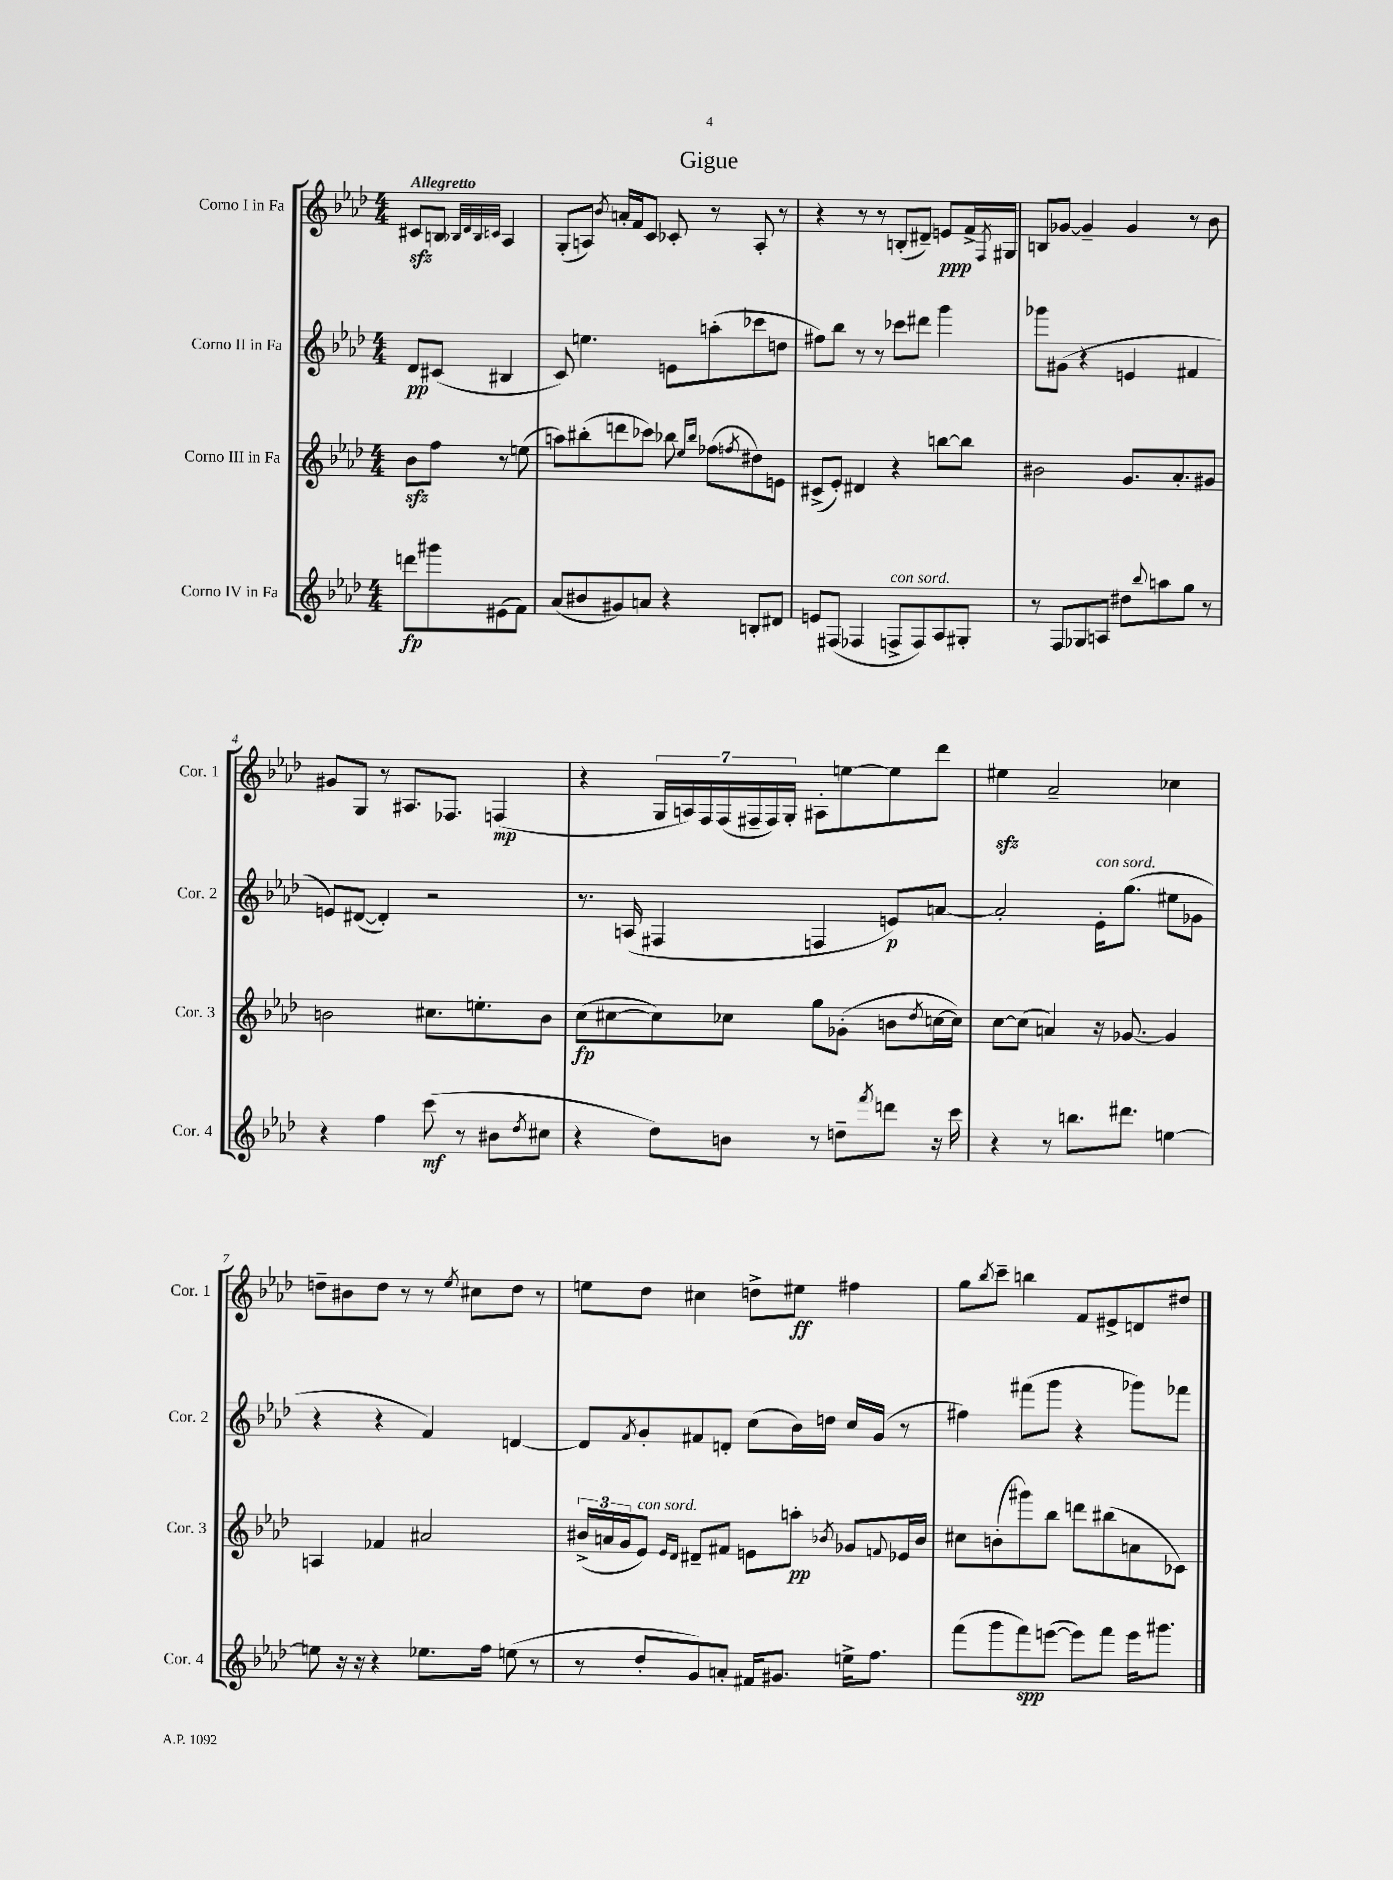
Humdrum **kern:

**kern	**dynam	**kern	**dynam	**kern	**dynam	**kern	**dynam
*part4	*part4	*part3	*part3	*part2	*part2	*part1	*part1
*staff4	*staff4	*staff3	*staff3	*staff2	*staff2	*staff1	*staff1
*I"Corno IV in Fa	*	*I"Corno III in Fa	*	*I"Corno II in Fa	*	*I"Corno I in Fa	*
*I'Cor. 4	*	*I'Cor. 3	*	*I'Cor. 2	*	*I'Cor. 1	*
*clefG2	*	*clefG2	*	*clefG2	*	*clefG2	*
*k[b-e-a-d-]	*	*k[b-e-a-d-]	*	*k[b-e-a-d-]	*	*k[b-e-a-d-]	*
*M4/4	*	*M4/4	*	*M4/4	*	*M4/4	*
=	=	=	=	=	=	=	=
!	!	!	!	!	!	!LO:TX:a:B:t=Allegretto	!
8dddn\L	fp	8b-zz\L	.	8d-/L	pp	8c#Xzz/L	.
8ggg#X\	.	8ff\J	.	(8c#X/J	.	8Bn/J	.
.	.	.	.	.	.	32qqB-X/LLL	.
.	.	.	.	.	.	32qqd-/	.
.	.	.	.	.	.	32qqB-/	.
.	.	.	.	.	.	32qqcn/JJJ	.
(8e#X\	.	8r	.	4B#X/	.	4A-/	.
8f\J)	.	(8een\	.	.	.	.	.
=1	=1	=1	=1	=1	=1	=1	=1
(8a-/L	.	8aan\L)	.	8c/)	.	(8G'/L	.
8b#X/	.	(8bb#X'\	.	4.een\	.	8An/J)	.
.	.	.	.	.	.	8qb-/	.
8g#X/)	.	8dddn\	.	.	.	16an'/LL	.
.	.	.	.	.	.	16f/J	.
8an/J	.	8ccc-X\J)	.	.	.	8c/J	.
4r	.	8bb-X\	.	8en\L	.	8c-X'/	.
.	.	16qqee-/LL	.	.	.	.	.
.	.	16qqbb-/JJ	.	.	.	.	.
.	.	(8ff-X\L	.	(8aan'\	.	8r	.
.	.	8qffn/	.	.	.	.	.
8Bn'/L	.	8dd#X\)	.	8ccc-X\	.	8A'/	.
8d#X/J	.	8en\J	.	8ddn\J	.	8r	.
=2	=2	=2	=2	=2	=2	=2	=2
8en/L	.	(8c#X^/L	.	8ff#X\L)	.	4r	.
(8F#X/J	.	8e-'/J)	.	8bb-\J	.	.	.
4F-X/	.	4d#X/	.	8r	.	8r	.
.	.	.	.	8r	.	8r	.
!LO:TX:a:i:t=con sord.	!	!	!	!	!	!	!
8Fn^/L	.	4r	.	8ccc-X\L	.	(8Bn'/L	.
8F/)	.	.	.	8ddd#X\J	.	8d#X~/J)	.
8A-/	.	[8bbn\L	.	4ggg\	.	8en/L	ppp
8G#X'/J	.	8bb\J]	.	.	.	16f^/L	.
.	.	.	.	.	.	8qF/	.
.	.	.	.	.	.	16G#X/JJ	.
=3	=3	=3	=3	=3	=3	=3	=3
8r	.	2b#X\	.	8ggg-X\L	.	8Bn/L	.
8F/L	.	.	.	(8g#X\J	.	[8g-X/J	.
8G-X/	.	.	.	4r	.	4g-~/]	.
8An/J	.	.	.	.	.	.	.
8dd#X\L	.	8.g/L	.	4en/	.	4g-/	.
8qqbb-/	.	.	.	.	.	.	.
8aan\	.	.	.	.	.	.	.
.	.	8.a-'/	.	.	.	.	.
8gg\J	.	.	.	4f#X/	.	8r	.
8r	.	8g#X/J	.	.	.	8b-\	.
!!LO:LB:g=z
=4	=4	=4	=4	=4	=4	=4	=4
4r	.	2bn\	.	8en/L)	.	8g#X/L	.
.	.	.	.	([8d#X/J	.	8G/J	.
4ff\	.	.	.	4d#'/])	.	8r	.
.	.	.	.	.	.	8.A#X/L	.
(8ccc\	mf	8.cc#X\L	.	2r	.	.	.
.	.	.	.	.	.	8.F-X/J	.
8r	.	.	.	.	.	.	.
.	.	8.een'\	.	.	.	.	.
8b#X\L	.	.	.	.	.	(4Fn/	mp
8qdd-/	.	.	.	.	.	.	.
8cc#X\J	.	8b\J	.	.	.	.	.
=5	=5	=5	=5	=5	=5	=5	=5
4r	.	(8cc\L	fp	8.r	.	4r	.
.	.	[8cc#X\	.	.	.	.	.
.	.	.	.	(16An/	.	.	.
8dd-\L)	.	8cc#\])	.	4F#X/	.	28G/LL	.
.	.	.	.	.	.	28An/)	.
.	.	.	.	.	.	28F/	.
.	.	.	.	.	.	(28F/	.
8bn\J	.	8cc-X\J	.	.	.	.	.
.	.	.	.	.	.	28F#X~/	.
.	.	.	.	.	.	28F#/)	.
.	.	.	.	.	.	28G'/JJ	.
8r	.	8gg\L	.	4Fn/	.	8A#X'\L	.
8ddn~\L	.	(8g-X'\J	.	.	.	[8een\	.
8qfff/	.	.	.	.	.	.	.
8dddn\J	.	8bn\L	.	8en/L)	p	8ee\]	.
.	.	8qdd-/	.	.	.	.	.
16r	.	[16ccn\L	.	[8an/J	.	8ddd-\J	.
16ccc\	.	16cc\JJ])	.	.	.	.	.
=6	=6	=6	=6	=6	=6	=6	=6
4r	.	[8cc\L	.	2a'/]	.	4ee#Xzz\	.
.	.	(8cc\J]	.	.	.	.	.
8r	.	4an/)	.	.	.	2a-~/	.
8.bbn\L	.	.	.	.	.	.	.
!	!	!	!	!LO:TX:a:i:t=con sord.	!	!	!
.	.	16r	.	16e-'\KL	.	.	.
8.ddd#X\J	.	[8.g-X/	.	(8.gg\J	.	.	.
[4een\	.	4g-/]	.	8ee#X\L	.	4cc-X\	.
.	.	.	.	8g-X\J	.	.	.
!!LO:LB:g=z
=7	=7	=7	=7	=7	=7	=7	=7
8een\]	.	4An/	.	4r	.	8ddn~\L	.
16r	.	.	.	.	.	8b#X\	.
16r	.	.	.	.	.	.	.
4r	.	4f-X/	.	4r	.	8dd\J	.
.	.	.	.	.	.	8r	.
8.ee-X\L	.	2a#X/	.	4f/)	.	8r	.
.	.	.	.	.	.	8qee-/	.
.	.	.	.	.	.	8cc#X\L	.
16ff\Jk	.	.	.	.	.	.	.
(8een\	.	.	.	[4dn/	.	8dd\J	.
8r	.	.	.	.	.	8r	.
=8	=8	=8	=8	=8	=8	=8	=8
8r	.	(24b#X^/LL	.	8d/L]	.	8een\L	.
.	.	24an/	.	.	.	.	.
.	.	24g/J	.	.	.	.	.
.	.	.	.	8qf/	.	.	.
!	!	!LO:TX:a:i:t=con sord.	!	!	!	!	!
8dd-'/L	.	8e-/J)	.	8g'/	.	8dd-\J	.
.	.	16qqe-/LL	.	.	.	.	.
.	.	16qqd-/JJ	.	.	.	.	.
8g/)	.	8d#X~/L	.	8f#X/	.	4cc#X\	.
8an'/J	.	8f#X/J	.	8dn'/J	.	.	.
16f#X/KL	.	8en\L	.	(8cc\L	.	8ddn^\L	.
8.g#X/J	.	.	.	.	.	.	.
.	.	8aan'\J	pp	16b-\L)	.	8ee#X\J	ff
.	.	.	.	16ddn\JJ	.	.	.
.	.	8qb-X/	.	.	.	.	.
16een^\KL	.	8g-X/L	.	16cc/LL	.	4ff#X\	.
8.ff\J	.	.	.	(16g/JJ	.	.	.
.	.	8qqfn/	.	.	.	.	.
.	.	16e-X/L	.	8r	.	.	.
.	.	16b-/JJ	.	.	.	.	.
=9	=9	=9	=9	=9	=9	=9	=9
(8fff\L	.	8cc#X\L	.	4ff#X\)	.	8gg\L	.
.	.	.	.	.	.	8qbb-/	.
8ggg\	.	(8bn'\	.	.	.	8ccc~\J	.
8fff\)	spp	8ggg#X\)	.	(8fff#X\L	.	4bbn\	.
([8eeen\J	.	8bb-\J	.	8ggg\J	.	.	.
8eee\L])	.	8dddn\L	.	4r	.	8f/L	.
8fff\J	.	(8bb#X\	.	.	.	8e#X^/	.
16eee\KL	.	8an\	.	8ggg-X\L)	.	8dn/	.
8.ggg#X\J	.	.	.	.	.	.	.
.	.	8c-X\J)	.	8fff-X\J	.	8dd#X/J	.
==	==	==	==	==	==	==	==
*-	*-	*-	*-	*-	*-	*-	*-
